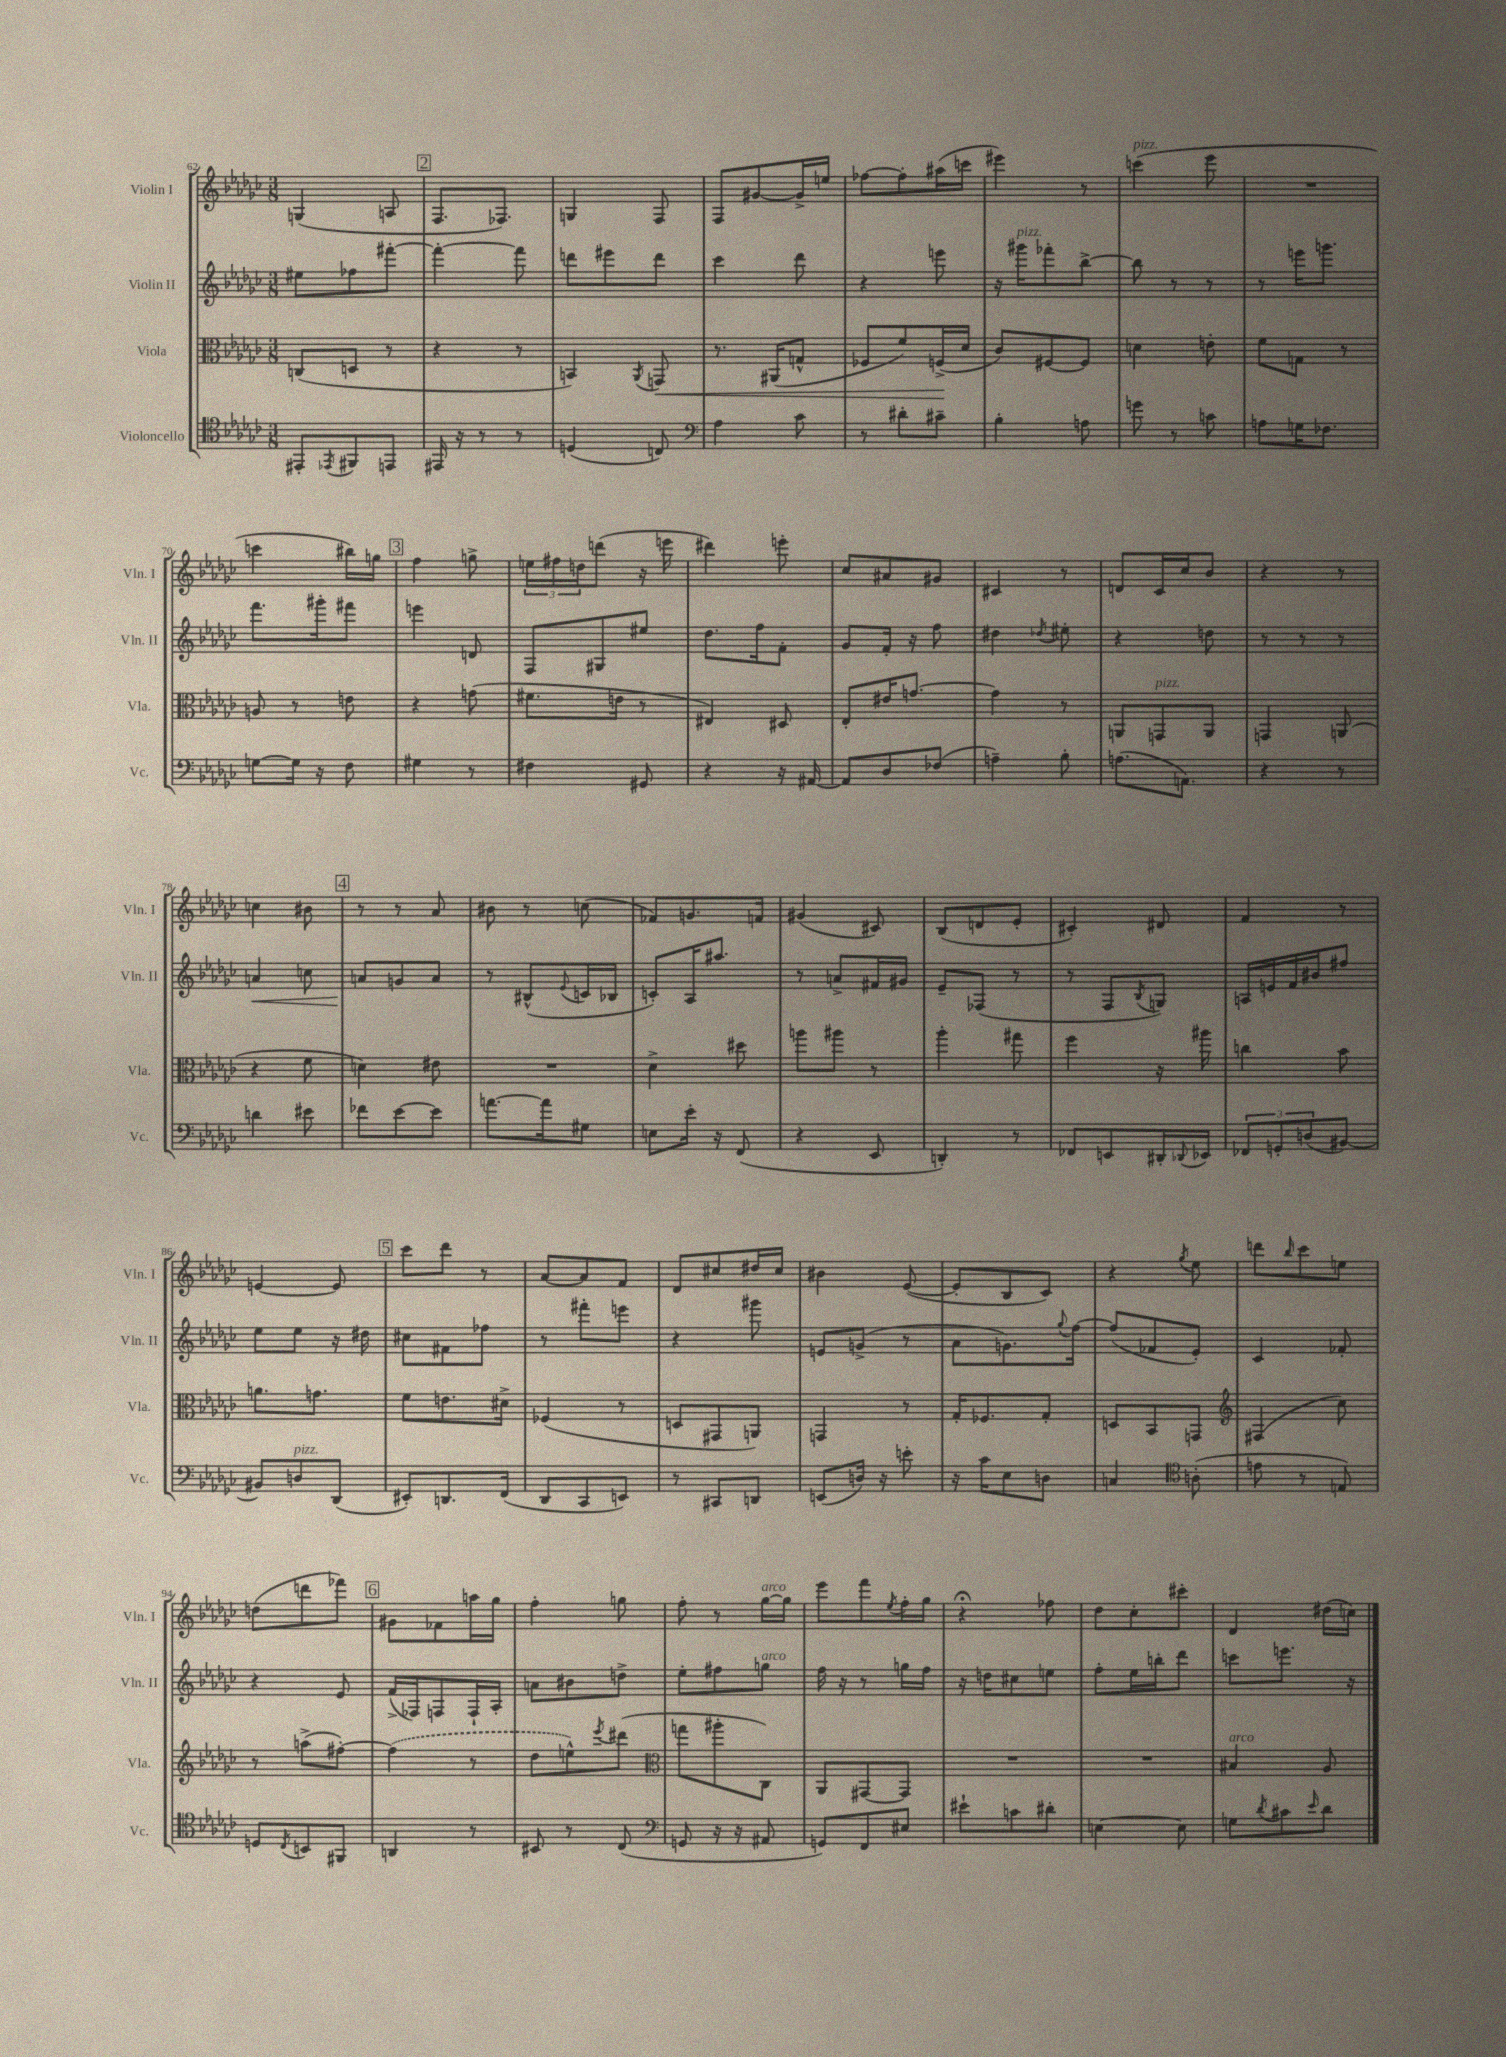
<<
\new StaffGroup <<
\new Staff = "s0" \with { instrumentName = "Violin I" shortInstrumentName = "Vln. I" } {
    \clef treble \key ges \major \numericTimeSignature \time 3/8
    g4( a8 |
    \mark \markup { \box "2" } f8. fes8.) |
    g4 f8 |
    f8 gis'8~ gis'16-> e''16 |
    fes''8~ fes''8-. ais''16( c'''16 |
    eis'''4) r8 |
    c'''4^\markup { \italic "pizz." }( ees'''8 |
    R4. |
    c'''4 bis''16) g''16 |
    \mark \markup { \box "3" } f''4 g''8-> |
    \tuplet 3/2 { e''16 fis''16 d''16 } d'''8( r16 e'''16 |
    dis'''4) e'''8-. |
    ces''8 ais'8 gis'8 |
    cis'4 r8 |
    d'8 ces'16 ces''16 bes'8 |
    r4 r8 |
    c''4 bis'8 |
    \mark \markup { \box "4" } r8 r8 aes'8 |
    bis'8 r8 c''8( |
    fes'8) g'8. f'16 |
    gis'4( cis'8) |
    bes8( d'8 ees'8-. |
    cis'4-.) dis'8 |
    f'4 r8 |
    e'4~ e'8 |
    \mark \markup { \box "5" } ces'''8 des'''8 r8 |
    aes'8~ aes'8 f'8 |
    des'8 cis''8 dis''16 cis''16 |
    bis'4 ees'8~( |
    ees'8-. bes8 ces'8) |
    r4 \acciaccatura { ges''8 } ees''8 |
    d'''8 \grace { bes''16 } ces'''8 e''8 |
    d''8( d'''8 fes'''8) |
    \mark \markup { \box "6" } gis'8 fes'8 a''16 ges''16 |
    f''4-. g''8 |
    f''8-. r8 ges''16~^\markup { \italic "arco" } ges''16 |
    ees'''8 f'''8 \acciaccatura { ees''8 } f''16-. ges''16 |
    r4\fermata fes''8 |
    des''8 ces''8-. cis'''8-. |
    des'4 dis''16( c''16) \bar "|." |
}
\new Staff = "s1" \with { instrumentName = "Violin II" shortInstrumentName = "Vln. II" } {
    \clef treble \key ges \major \numericTimeSignature \time 3/8
    eis''8 fes''8 fis'''8~-. |
    \mark \markup { \box "2" } fis'''4~-. fis'''8 |
    d'''8 eis'''8 d'''8 |
    ces'''4 des'''8 |
    r4 e'''8 |
    r16 gis'''16^\markup { \italic "pizz." } fes'''8-. bes''8~-> |
    bes''8 r8 r8 |
    r8 e'''16 g'''8. |
    f'''8. gis'''16-. fis'''8 |
    \mark \markup { \box "3" } e'''4 d'8 |
    f8 gis8 eis''8 |
    des''8. f''16 f'8-. |
    ges'8 f'16-. r16 f''8 |
    dis''4 \acciaccatura { des''8 } eis''8-. |
    r4 d''8 |
    r8 r8 r8 |
    a'4\< c''8 |
    \mark \markup { \box "4" } a'8\! g'8 a'8 |
    r8 bis8-^( \appoggiatura { ees'8 } c'16 bes16 |
    c'8-.) aes16 ais''8. |
    r8 a'8-> fis'16 gis'16 |
    ees'8-- fes8( r8 |
    r8 f8 \acciaccatura { bes8 } g8) |
    a16 e'16 f'16 bis'16 fis''8 |
    ees''8 ees''8 r16 dis''16 |
    \mark \markup { \box "5" } cis''8 fis'8 fes''8 |
    r8 fis'''8-. e'''8 |
    r4 gis'''8 |
    e'8 g'8->( r8 |
    aes'8 g'8.) \appoggiatura { ges''8 } f''16~ |
    f''8( fes'8 ees'8-.) |
    ces'4 fes'8-. |
    r4 ees'8 |
    \mark \markup { \box "6" } f'16->( fes16) f8 f16-! aes16-. |
    a'8 bis'8 d''8-> |
    ees''8-. fis''8 g''8^\markup { \italic "arco" } |
    f''16 r16 r8 g''16 f''16 |
    r16 d''16 cis''8 e''8 |
    f''8-. ees''16 b''16-. des'''8 |
    c'''8 e'''8. r16 \bar "|." |
}
\new Staff = "s2" \with { instrumentName = "Viola" shortInstrumentName = "Vla." } {
    \clef alto \key ges \major \numericTimeSignature \time 3/8
    c8( d8 r8 |
    \mark \markup { \box "2" } r4 r8 |
    b,4) \acciaccatura { aes,8 } g,8\< |
    r8. ais,16( g8-^ |
    fes8 f'8) f16->\!( des'16 |
    ces'8) fis8~ fis8 |
    d'4 e'8-. |
    f'8 g8 r8 |
    a8 r8 e'8 |
    \mark \markup { \box "3" } r4 g'8( |
    fis'8. e'16 r8 |
    eis4) dis8 |
    ees8-. eis'16 g'8.~ |
    g'4 r8 |
    a,8 g,8^\markup { \italic "pizz." } a,8 |
    g,4 a,8( |
    r4 f'8 |
    \mark \markup { \box "4" } d'4) eis'8 |
    R4. |
    des'4-> dis''8 |
    a''8 ais''8 r8 |
    aes''4-. gis''8 |
    f''4 r16 ais''16 |
    c''4 bes'8 |
    a'8. g'8. |
    \mark \markup { \box "5" } f'8 e'8. dis'16-> |
    fes4( r8 |
    d8 gis,8 a,8) |
    g,4 r8 |
    ges16-. fes8. ges8-. |
    d8 bes,8 g,8 |
    \clef treble fis4( ces''8) |
    r8 a''8->( fis''8~-.) |
    \mark \markup { \box "6" } \once \slurDashed fis''4( r8 |
    des''8 e''8-^) \acciaccatura { ees'''8 } dis'''8( |
    \clef alto g''8 ais''8-. ces8) |
    aes,8 gis,8~ gis,8 |
    R4. |
    R4. |
    bis4^\markup { \italic "arco" } aes8 \bar "|." |
}
\new Staff = "s3" \with { instrumentName = "Violoncello" shortInstrumentName = "Vc." } {
    \clef tenor \key ges \major \numericTimeSignature \time 3/8
    eis,8-. \acciaccatura { ees,8 } fis,8 e,8 |
    \mark \markup { \box "2" } eis,16 r16 r8 r8 |
    d4( c8) |
    \clef bass aes4 ces'8 |
    r8 dis'8-. cis'8-- |
    bes4-. a8 |
    g'8 r8 c'8 |
    a8 g16 fes8. |
    g8~ g16 r16 f8 |
    \mark \markup { \box "3" } gis4 r8 |
    fis4 gis,8 |
    r4 r16 ais,16~ |
    ais,8 des8 fes8( |
    a4--) bes8-. |
    a8.( a,8.) |
    r4 r8 |
    d'4 eis'8 |
    \mark \markup { \box "4" } fes'8 ees'8~ ees'8 |
    a'8.~ a'16 gis8 |
    e8 ees'16-. r16 f,8( |
    r4 ees,8 |
    d,4-.) r8 |
    fes,8 e,8 dis,16-. \appoggiatura { des,8 } ees,16 |
    \tuplet 3/2 { fes,8 g,8-. d8( } bis,8~) |
    bis,8 d8^\markup { \italic "pizz." } des,8( |
    \mark \markup { \box "5" } eis,8-.) d,8. f,16( |
    des,8 ces,8 e,8) |
    r8 cis,8 d,8 |
    e,8( d16) r16 e'8-. |
    r16 ces'16 ees8 d8 |
    c4 \clef tenor a8-.( |
    e'8 r8 e8) |
    d8 \acciaccatura { ces8 } b,8 fis,8 |
    \mark \markup { \box "6" } a,4 r8 |
    bis,8 r8 ces8( |
    \clef bass g,8 r16 r16 ais,8 |
    g,8) f,8 eis8 |
    eis'8-! c'8 dis'8-. |
    e4~ e8 |
    g8 \acciaccatura { des'8 } cis'8 \grace { ees'16 } des'8 \bar "|." |
}
>>
>>
\layout { \context { \Score currentBarNumber = #62 } }
